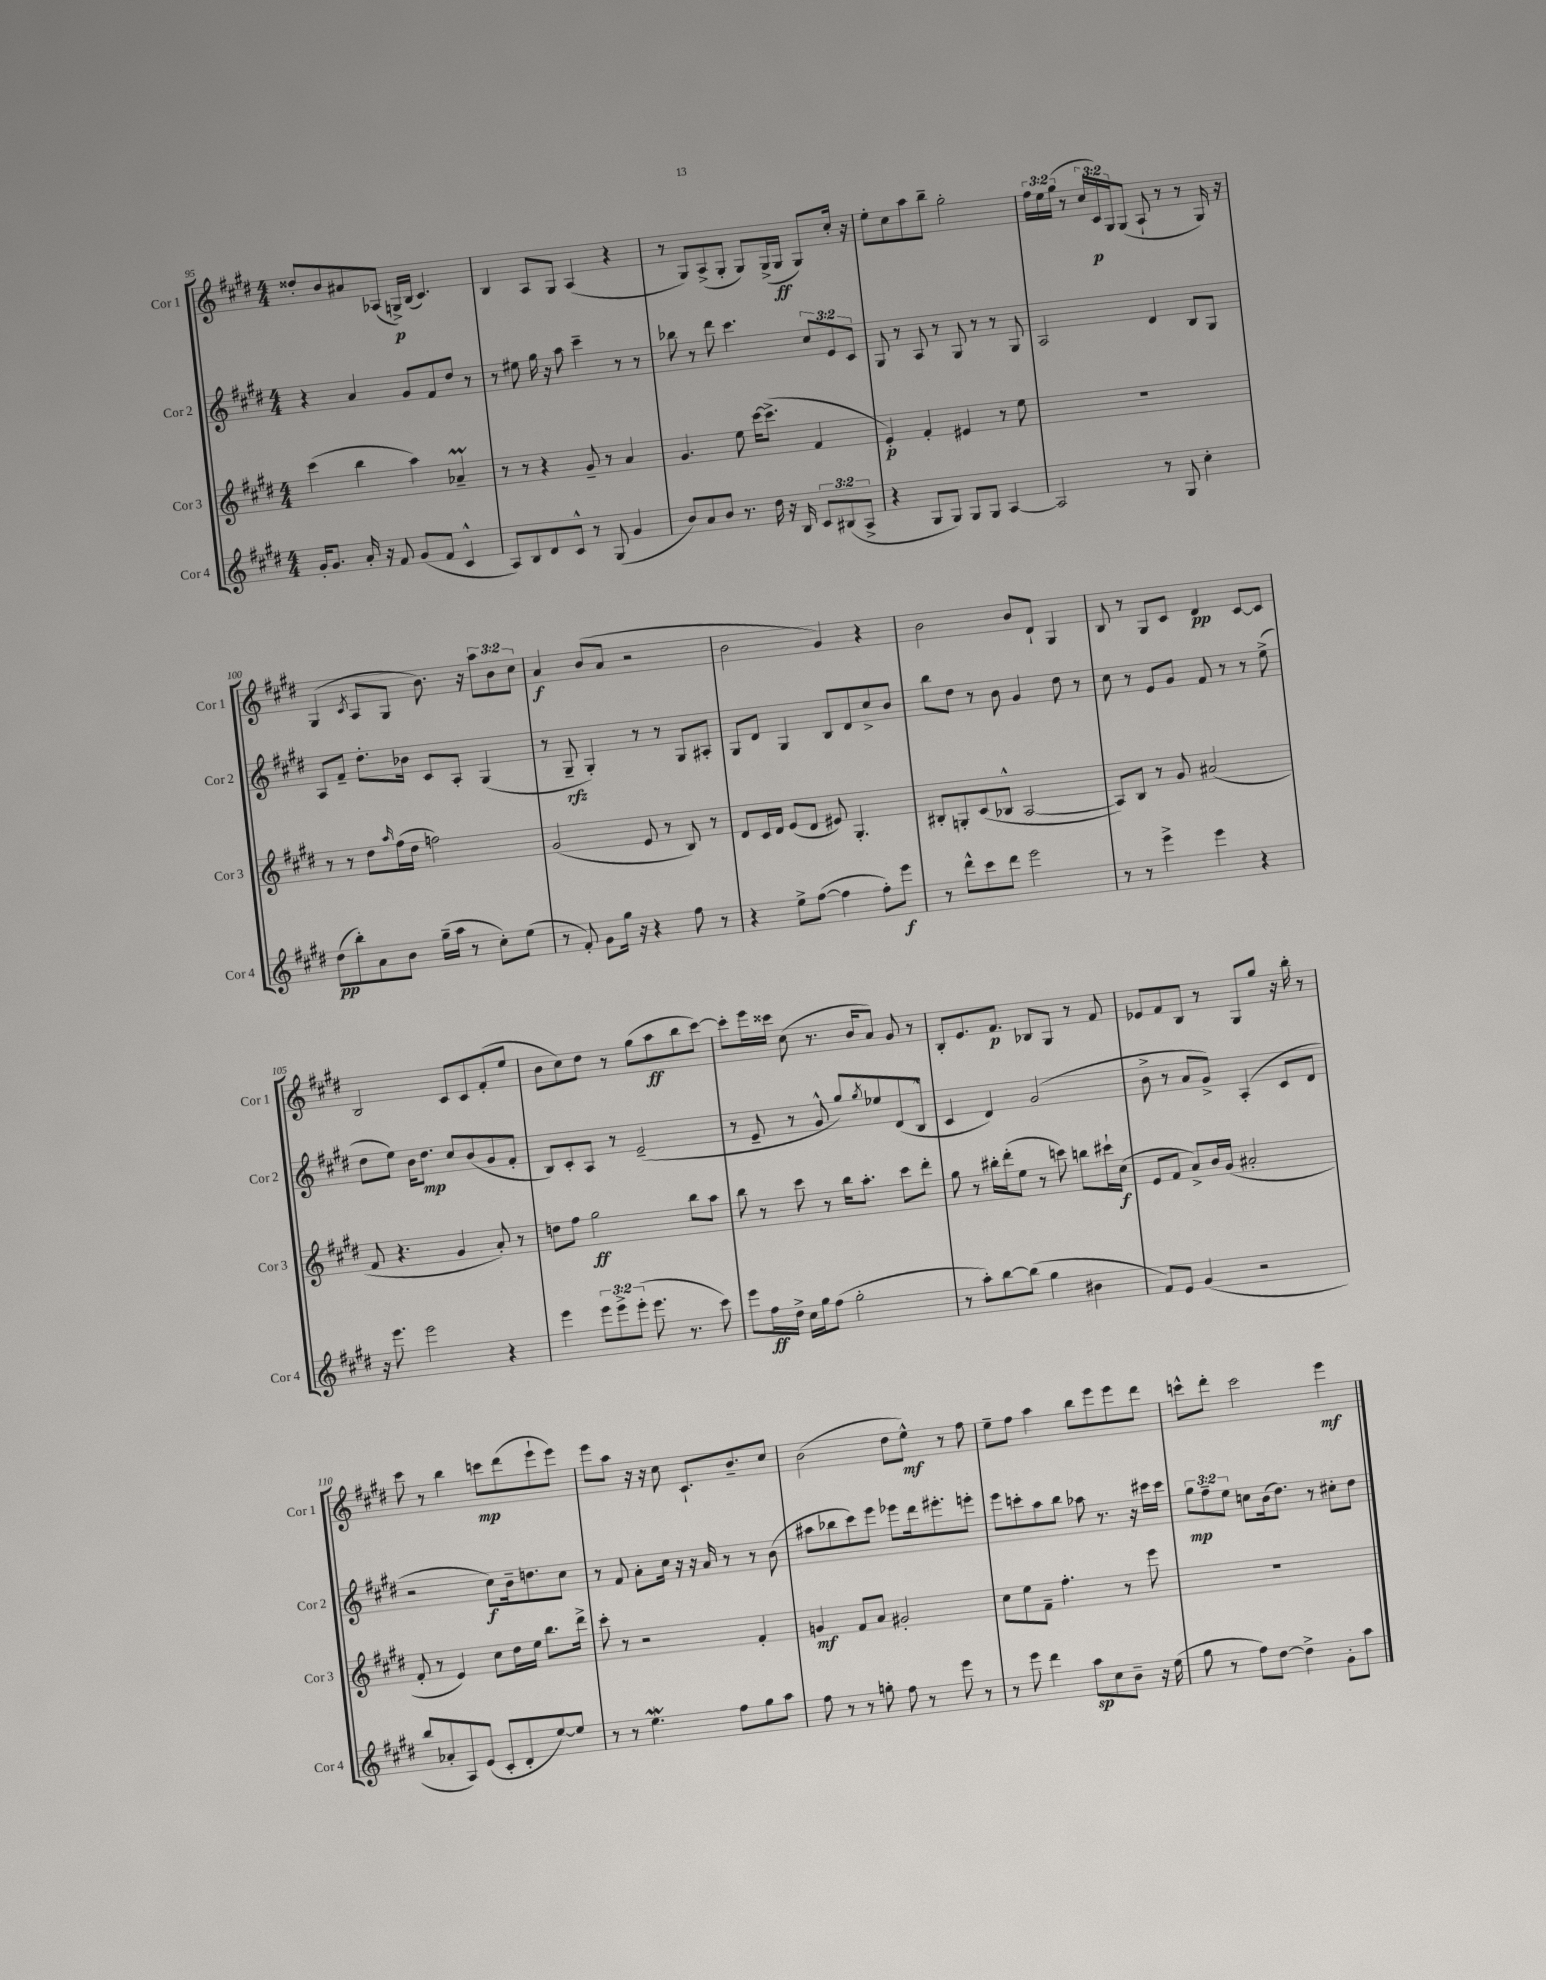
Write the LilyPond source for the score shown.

<<
\new StaffGroup <<
\new Staff = "s0" \with { instrumentName = "Cor 1" shortInstrumentName = "Cor 1" } {
    \clef treble \key e \major \numericTimeSignature \time 4/4 \override Staff.TupletNumber.text = #tuplet-number::calc-fraction-text
    disis''8-. b'8 ais'8 aes8( g16->\p) b16( cis'4.) |
    b4 a8 gis8 a4( r4 |
    r8 gis8) a8->( gis8-. gis8) gis16->( gis16\ff gis8) cis''16-. r16 |
    e''8-. cis''8 a''8 b''8-- gis''2-. |
    \tuplet 3/2 { fis''16 e''16 gis''16( } r8 \tuplet 3/2 { cis''16 cis'16\p) gis16 } gis8( a8-! r8 r8 gis16) r16 |
    gis4( \acciaccatura { cis'8 } a8 gis8 b'8.) r16 \tuplet 3/2 { a''8 b'8 cis''8 } |
    a'4\f b'8( a'8 r2 |
    b'2 gis'4) r4 |
    b'2 b'8 dis'8-! gis4 |
    b8 r8 gis8 cis'8 dis'4\pp cis'8~ cis'8 |
    b2 cis'8 cis'8 fis'8-.( e''8 |
    b'8 cis''8) dis''8 r8 gis''8( a''8\ff b''8 cis'''8~) |
    cis'''8-. e'''16 cisis'''16 cis''8( r8. b'16 a'8) gis'8 r8 |
    b8-. e'8. fis'8.\p bes8 gis8 r8 fis'8 |
    ees'8 fis'8 b8 r8 gis8 gis''8 r16 b''16-. r8 |
    cis'''8 r8 b''4 c'''8\mp dis'''8( e'''8-! e'''8) |
    e'''8 a''8 r16 r16 cis''8 cis'8.-! b'8.-- cis''8 |
    b'2( dis''8 e''8-^\mf) r8 fis''8 |
    e''8-- fis''8 a''4 b''8 e'''8 e'''8 dis'''8 |
    c'''8-^ dis'''8-. c'''2 e'''4\mf \bar "|." |
}
\new Staff = "s1" \with { instrumentName = "Cor 2" shortInstrumentName = "Cor 2" } {
    \clef treble \key e \major \numericTimeSignature \time 4/4 \override Staff.TupletNumber.text = #tuplet-number::calc-fraction-text
    r4 a'4 gis'8 fis'8 dis''8 r8 |
    r8 eis''8 gis''16 r16 a''8 cis'''4-- r8 r8 |
    bes''8 r8 dis'''8 cis'''4. \tuplet 3/2 { cis''8 e'8 cis'8 } |
    gis8 r8 a8 r8 gis8 r8 r8 gis8 |
    a2 dis'4 b8 gis8 |
    a8 fis'8-- dis''8.-. bes'16 cis'8 a8-. gis4( |
    r8 gis8--\rfz gis4-.) r8 r8 gis8 ais8-. |
    gis8 dis'8 gis4 b8 dis'8 cis''8-> b'8 |
    b''8 dis''8 r8 b'8 gis'4 dis''8 r8 |
    cis''8 r8 e'8 gis'8 fis'8 r8 r8 e''8->( |
    dis''8 e''8) b'16 dis''8.\mp cis''8 b'8( gis'8 fis'8-. |
    b8) cis'8-. a8 r8 e'2--( |
    r8 e'8-- r8 gis'8-^ gis''8) \acciaccatura { gis''8 } ees''8 dis'8( b8-^ |
    cis'4 dis'4) gis'2( |
    b'8-> r8 a'8 gis'8->) a4-.( cis'8 dis'8 |
    r2 cis''8\f) b'16-- d''8. cis''8 |
    r8 fis'8 a'8-. cis''16 r16 r16 a'16 r8 r8 b'8( |
    ais''8 bes''8 cis'''8) e'''8 ees'''8 dis'''16 eis'''8.-. e'''8-. |
    e'''8 c'''8-. a''8 b''8 aes''8 r8. r16 cis'''16 cis'''16 |
    \tuplet 3/2 { gis''8\mp fis''8-- e''8 } c''8 b'16( dis''8.) r8 cis''8-. dis''8 \bar "|." |
}
\new Staff = "s2" \with { instrumentName = "Cor 3" shortInstrumentName = "Cor 3" } {
    \clef treble \key e \major \numericTimeSignature \time 4/4
    cis'''4( b''4 a''4) aes'4--\prall |
    r8 r8 r4 gis'8-- r8 a'4 |
    gis'4. e''8 cis'''16~ cis'''8.->( fis'4 |
    e'4-.\p) fis'4-. eis'4 r8 e''8 |
    R1 |
    r8 r8 dis''8 \grace { a''16 } fis''16( dis''16 f''2) |
    gis'2( e'8 r8 b8) r8 |
    dis'8 cis'16 dis'16 e'8( dis'8 eis'8) gis4.-. |
    bis8-. g8-. cis'8( bes8-^ a2~ |
    a8) b8 r8 gis'8 ais'2( |
    fis'8 r4. gis'4 a'8-.) r8 |
    d''8 fis''8 gis''2\ff b''8 a''8 |
    b''8 r8 cis'''8 r8 b''16 a''8.-. cis'''8 dis'''8-. |
    gis''8 r8 bis''16-. dis'''16-.( e''8 r8 c'''8) b''8 cis'''16-! cis''16\f( |
    e'8 fis'8 a'8->) b'16 gis'16( ais'2-. |
    fis'8-. r8 e'4) cis''8 dis''16 e''16 b''8. dis'''16-> |
    cis'''8-. r8 r2 fis'4-. |
    g'4\mf fis'8 a'8 gis'2-. |
    cis''8 e''8 fis'8-- fis''4.-. r8 e'''8 |
    R1 \bar "|." |
}
\new Staff = "s3" \with { instrumentName = "Cor 4" shortInstrumentName = "Cor 4" } {
    \clef treble \key e \major \numericTimeSignature \time 4/4 \override Staff.TupletNumber.text = #tuplet-number::calc-fraction-text
    gis'16-. gis'8. a'16-. r16 fis'8 gis'8( fis'8 cis'4-^ |
    a8) b8 dis'8 cis'8-^ r8 gis8( gis'4 |
    b'8) a'8 b'8 r8. dis''16 r16 b16 \tuplet 3/2 { cis'8 bis8( a8-> } |
    r4 gis8 gis8) gis8 gis8 a4~ |
    a2 r8 gis8 cis''4-. |
    dis''8\pp( b''8-.) a'8 b'8 gis''16--( a''16 r8 cis''8-.) e''8( |
    r8 fis'8-.) gis'8 gis''16 r16 r4 fis''8 r8 |
    r4 e''8-> fis''8~( fis''4 fis''8-.) e'''8\f |
    r8 dis'''8-^ cis'''8 dis'''8 e'''2 |
    r8 r8 e'''4-> e'''4 r4 |
    r16 e'''8. e'''2 r4 |
    e'''4 \tuplet 3/2 { e'''8 e'''8-> e'''8-.( } e'''8. r8. cis'''8) |
    e'''8 fis''16\ff dis''16-> cis''16 gis''16 fis''8( gis''2-. |
    r8 a''8-.) b''8~ b''8( gis''4 bis'4 |
    fis'8) e'8 gis'4( r2 |
    b''8 aes'8-. a8) e'8( cis'8-. dis'8-. e''8~) e''8 |
    r8 r8 e''4.\mordent fis''8 gis''8 a''8 |
    fis''8 r8 r8 g''8-. fis''8 r8 e'''8 r8 |
    r8 e'''8 dis'''4 a''8\sp cis''8 b'8-- r16 e''16( |
    gis''8 r8 fis''8) dis''8~ dis''4-> gis'8-. a''8 \bar "|." |
}
>>
>>
\layout { \context { \Score currentBarNumber = #95 } }
